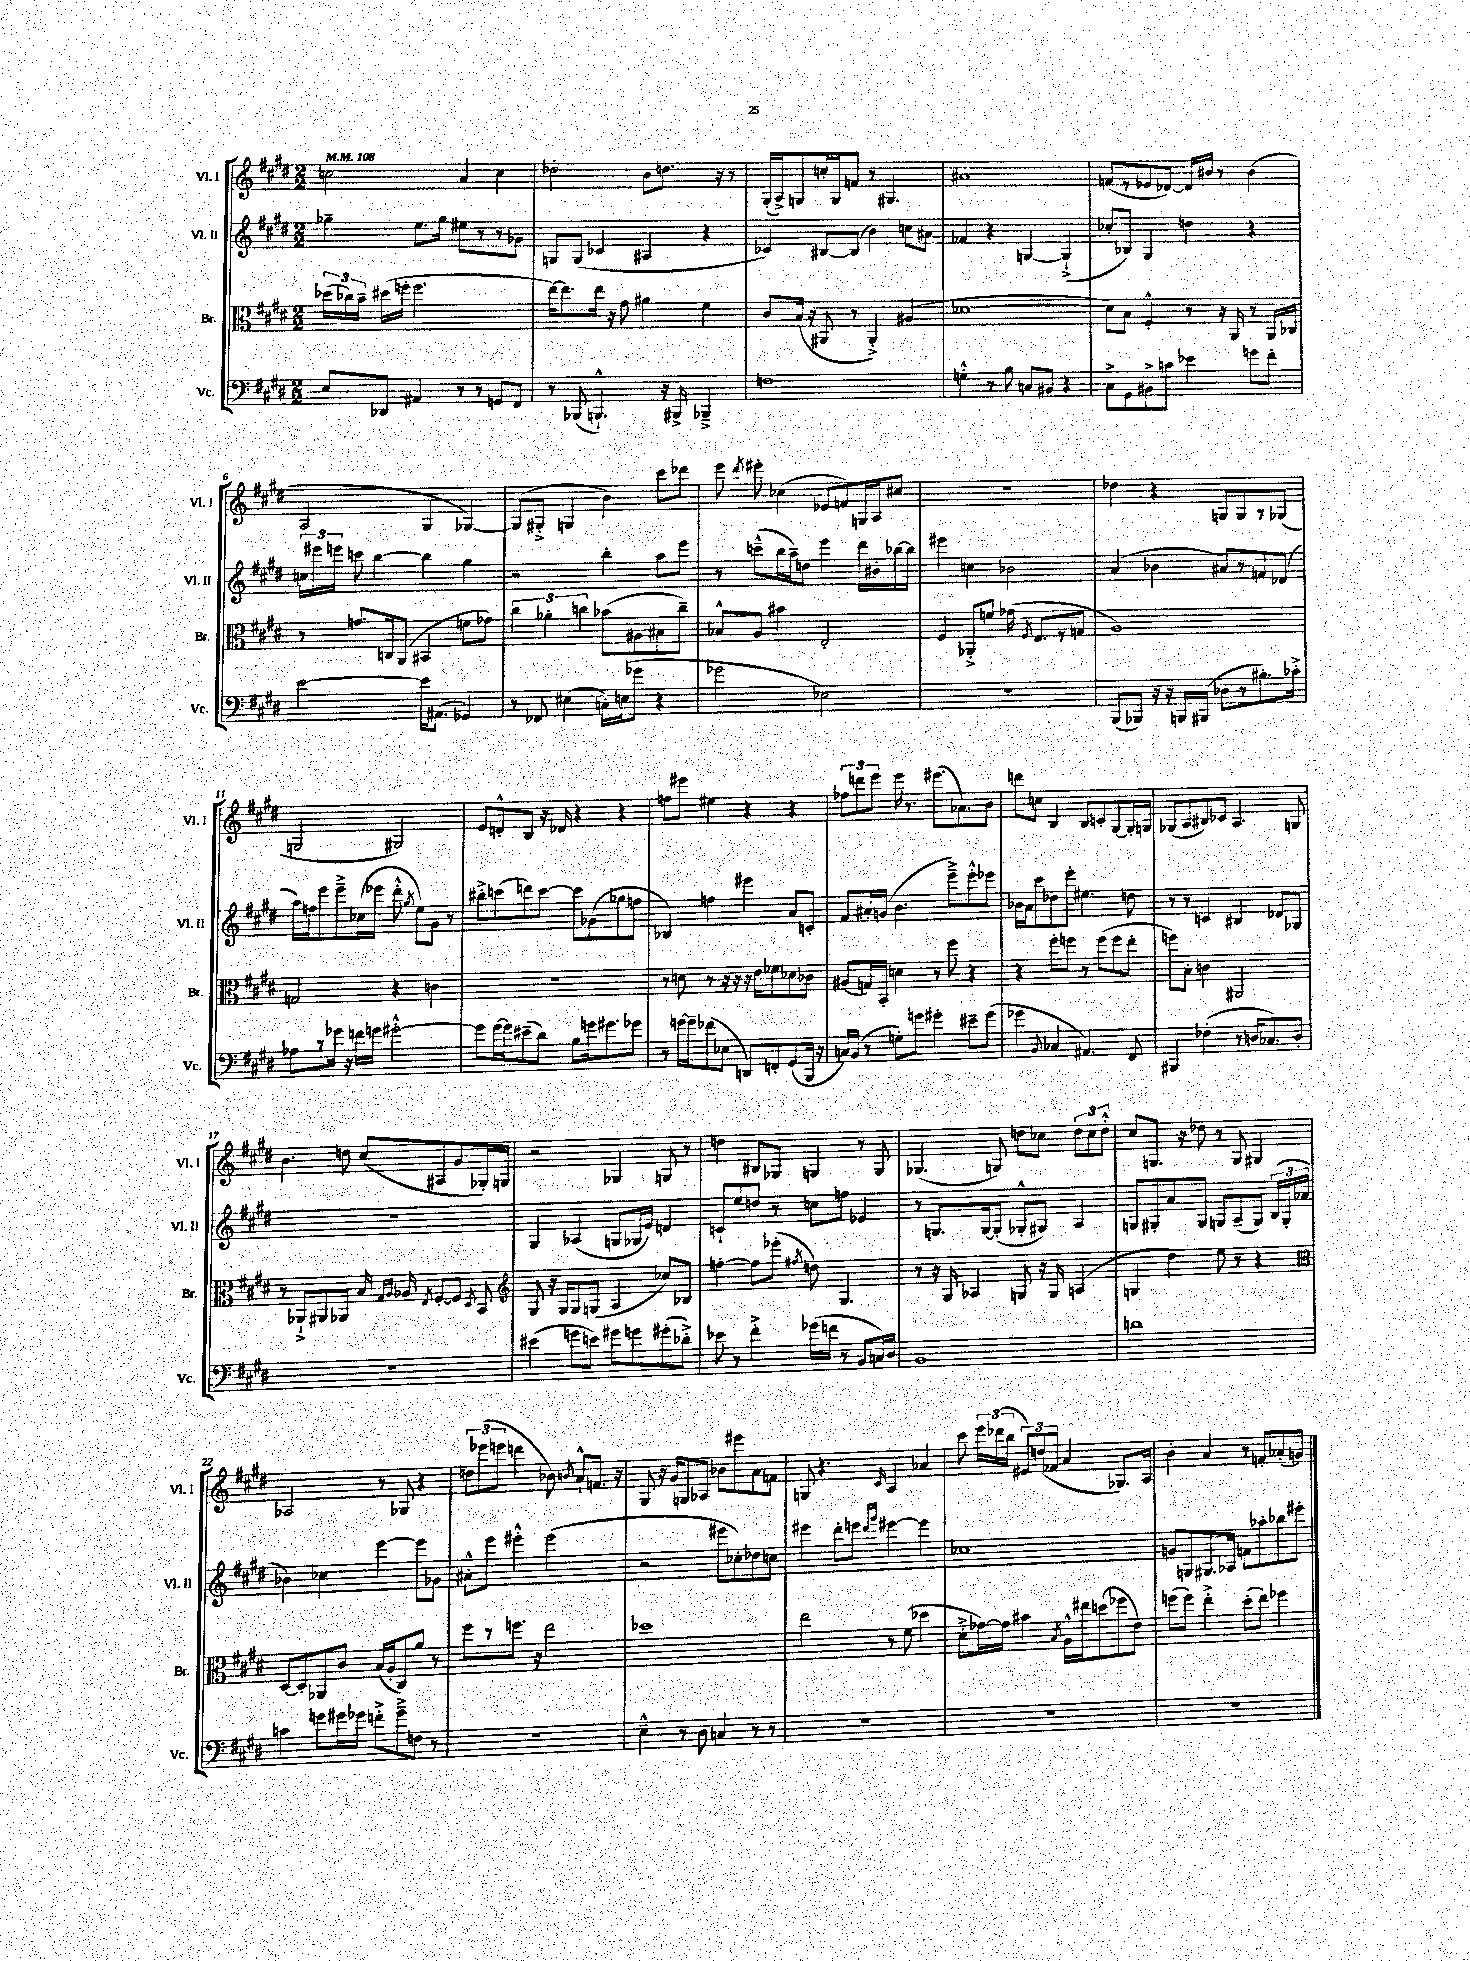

**kern	**kern	**kern	**kern
*part4	*part3	*part2	*part1
*staff4	*staff3	*staff2	*staff1
*I"Vc.	*I"Br.	*I"Vl. II	*I"Vl. I
*I'Vc.	*I'Br.	*I'Vl. II	*I'Vl. I
*clefF4	*clefC3	*clefG2	*clefG2
*k[f#c#g#d#]	*k[f#c#g#d#]	*k[f#c#g#d#]	*k[f#c#g#d#]
*M2/2	*M2/2	*M2/2	*M2/2
*MM108	*MM108	*MM108	*MM108
=1	=1	=1	=1
8E/L	(24dd-X\LL	4gg-X~\	2ccn\
.	24cc-X\)	.	.
.	24b~\JJ	.	.
8DD-X/J	(16dd#X\LL	.	.
.	16ffn'\JJ	.	.
4AA#X/	2.ff\	8.ee\L	.
.	.	16gg-\Jk	.
8r	.	8ee#X\L	4a/
8r	.	8r	.
8GGn/L	.	8r	4cc\
8FF#/J	.	8g-X\J	.
=2	=2	=2	=2
8r	[16ee\KL)	8Gn/L	2dd-X'\
.	8.ee\]	.	.
(8BBB-X/	.	(8G/J	.
4.BBBn`^^/)	16ee\Jk	4c-X/	.
.	16r	.	.
.	8g#\	.	.
.	4a#X\	4A#X/	8b\L
16r	.	.	8.ddn\J
16BBB#X^/	.	.	.
4BBB-X~^/	4f#\	4r	.
.	.	.	16r
.	.	.	8r
=3	=3	=3	=3
1Fn	8c#/L	4c-X/)	(16G#'/LL
.	.	.	16A^/J)
.	(16B/Jk	.	8Gn/
.	16r	.	.
.	8AA#X/	[8B#X/L	16ccn'/L
.	.	.	16G/J
.	8r	(8B#/J]	8fn/J
.	4AA#'^/)	4b\)	8r
.	.	.	4.G#X/
.	(4A#X/	8ccn\L	.
.	.	8a#X\J	.
=4	=4	=4	=4
4Gn'^^\	[1d-X	4f-X/	1a#X
8r	.	4r	.
8B\	.	.	.
8Cn/L	.	[4Gn/	.
8BB#X/J	.	.	.
4r	.	(4G`^/]	.
=5	=5	=5	=5
8C#^\L	8d-\L])	8cc-X'/L	(8fn/L
8GG#\	8B\J	8B-X/J)	8r
8BB#X^\	4F#'^^/	4G#/	8e-X/
8cn\J	.	.	[8d-X/J)
4e-X\	8r	4ddn\	16d-/LL]
.	.	.	16b#X/JJ
.	16r	.	8r
.	16AA/	.	.
8gn\L	8r	4r	(4b#\
8f#'\J	16AA/LL	.	.
.	16C-X/JJ	.	.
!!LO:LB:g=z
=6	=6	=6	=6
[2e\	8r	24ccn\LL	2A/
.	.	24eee#X\	.
.	.	24eeen\JJ	.
.	8.gn/L	8cccn\	.
.	.	[4bb\	.
.	16Cn/k	.	.
.	(8AA/J	.	.
16e\KL]	4BB#X/	4bb\]	4G#/
(8.AA#X\J	.	.	.
4GG-X/)	8fn\L	4gg#\	[4G-X/)
.	8g-X\J)	.	.
=7	=7	=7	=7
8r	6cc#\	2r	(8G-/L]
8FF-X/	.	.	8G#X'^/J
.	6a-X'\	.	.
(4E#X\	.	.	4Gn/
.	6ccn\	.	.
16Cn'\LL)	(8b-X\L	4bb'\	4b\)
(16En\J	.	.	.
8g-X\J	8A#X\	.	.
4r	8B#X\	8aa\L	8ccc#\L
.	8cc~\J)	8eee\J	8ddd-X\J
=8	=8	=8	=8
2g-X\	8B-X^^/L	8r	8eee\
.	.	.	8qddd#/
.	8A/J	(8cccn~^^\L	8eee#X'\
.	4b#X\	16bb\L	(4cc-X\
.	.	16aa~\J)	.
.	.	8ddn\J	.
2E-X\)	2E'/	4eee\	8e-X/L
.	.	.	8fn/)
.	.	16ddd#\LL	16Gn/L
.	.	16b#X'\	16A/J
.	.	[16bb-X\	8cc#X/J
.	.	16bb-\JJ]	.
=9	=9	=9	=9
1r	4F#/	4eee#X\	1r
.	8AA-X'^/L	4ccn\	.
.	8fn/J	.	.
.	(16g-X\	2b-X\	.
.	8qF#/	.	.
.	8.E/L	.	.
.	8r	.	.
.	8Gn/J	.	.
=10	=10	=10	=10
(8BBB/L	1A)	(4a/	4dd-X\
8BBB-X/J)	.	.	.
16r	.	4b-X\	4r
16r	.	.	.
16BBBn/LL	.	.	.
(16BBB#X/JJ	.	.	.
8D-X\L	.	8a#X/L)	8Gn/L
8r	.	8r	8G/
8.B#X'\)	.	8fn/	8r
.	.	(8d-X/J	(8G-X/J
16c-X'^\Jk	.	.	.
!!LO:LB:g=z
=11	=11	=11	=11
8A-X\L	2Gn/	16aa\LL)	2Gn/
.	.	16ffn\J	.
8r	.	8eee\	.
16g-X\Jk	.	8eee~^\	.
16r	.	.	.
16fn\LL	.	(16cc-X\L	.
16gn\JJ	.	16eee-X\JJ	.
[2g#X'^^\	4r	8ddd#'^^\	2G#X/)
.	.	8qgg#/	.
.	.	8ee\L)	.
.	4cn\	8g#\J	.
.	.	8r	.
=12	=12	=12	=12
8g#\L]	1r	8bb#X'^\L	8e/L
[16g#\L	.	(8cccn\	8dn'^^/
16g#\J]	.	.	.
(8e#X~\	.	8dddn\)	8B/J
8d#\J)	.	[8ccc\J	16r
.	.	.	16d-X/
8B\L	.	8ccc\L]	4r
16gn\k	.	(8g-X\	.
8.g#X\	.	.	.
.	.	8gg-X\	4r
8g-X\J	.	8ffn\J	.
=13	=13	=13	=13
8r	8r	4B-X/)	8ffn\L
[16gn\LL	8dn\	.	8eee#X\J
16g~\J]	.	.	.
(8f-X\	8r	4ffn\	4ee#X\
8E-X\J	16r	.	.
.	16r	.	.
8DDn/L)	16r	4eee#X\	4r
.	16e\KL	.	.
8FFn'/	8f-X\	.	.
(8GG#/	8d-X\	8a/L	4r
16BBB/Jk	8c-X\J	8cn'/J	.
16r	.	.	.
=14	=14	=14	=14
16Cn/LL)	(8A#X/L	8f#/L	12ff-X\L
(16BB/JJ	.	.	.
.	.	.	12dddn\
8r	16Gn/L)	16a#X'/L	.
.	.	.	12eee\J
.	16BB'/JJ	(16gn/JJ	.
8Gn'\L)	4dn\	4.b\	16eee\
.	.	.	8.r
8gn\J	.	.	.
4g#X'\	8r	.	(8.eee#X\L
.	8ff#\	8eee~^\L)	.
.	.	.	8.a-X\)
8e#X~\L	4r	8eee'^^\	.
(8g#\J	.	8eee-X\J	8b\J
=15	=15	=15	=15
4g-X\	4r	16b-X\LL	8dddn\L
.	.	16a\J	.
.	.	8ccc#\	8ccn\J
8qqBB/	.	.	.
4C-X/	8ff#'\L	8dd-X\	4B/
.	8ffn\J	8eee'\J	.
4.AA#X/)	8r	4.ee#X\	8B/L
.	(8ff\L	.	8cn'/
.	8ff\	.	[8G#/
8FF#/	8ee'\J	8ddn\	16G#'/L]
.	.	.	16Gn/JJ
=16	=16	=16	=16
4BBB#X/	8ffn\L)	8r	(8G-X/L
.	8B'\J	8r	8A/
(4F-X'\	4cn\	4cn/	8B#X/)
.	.	.	8c-X/J
8r	2AA#X/	4B#X/	4.A/
16Dn/KL	.	.	.
8.C-X/)	.	.	.
.	.	8d-X/L	.
8D'/J	.	8G-X/J	8Gn/
!!LO:LB:g=z
=17	=17	=17	=17
1r	8r	1r	4.b\
.	8AA-X`^/L	.	.
.	8AA#X/	.	.
.	8AA-X/J	.	8ddn\
.	16B/	.	(8cc#/L
.	16qqG#/LL	.	.
.	16qqA/JJ	.	.
.	16A-X/	.	.
.	8qE/	.	.
.	[8F#'/L	.	8A#X/
.	8F#/J]	.	8g#/
.	8qD#/	.	.
.	8BB/	.	16G-X'/L)
.	.	.	16Gn/JJ
=18	=18	=18	=18
*	*clefG2	*	*
(4e#X\	8G#/	4G#/	2r
.	16r	.	.
.	16G#/KL	.	.
8gn\L	8G#/	(4A-X/	.
8en\J)	(8Gn/J	.	.
8g#X\L	4A/	8Gn/L	4G-X/
8gn\	.	16G-X/L	.
.	.	16e/JJ)	.
(8g#X'\	8cc-X/L)	4dn/	8Gn/
8d-X'^\J)	8B-X/J	.	8r
=19	=19	=19	=19
8e-X\	[4ffn'\	8cn`/L	4ddn\
8r	.	8ee/	.
4f#'^\	8ff\L]	8ddn/J	8B#X/L
.	(8eee-X'\J	8r	8G-X/J
.	8qff#X/	.	.
(16g-X\LL	8ddn\)	8ccn\L	4Gn/
16fn\JJ	.	.	.
8r	4.G#/	8ffn\J	.
8BB/L	.	4e-X/	8r
16Cn/L)	.	.	8G/
16D#/JJ	.	.	.
=20	=20	=20	=20
1BB	8r	8r	(4.G-X/
.	16r	8.Gn/L	.
.	16G#/	.	.
.	4A-X/	.	.
.	.	[16G/k	.
.	.	(8G'/J]	8Gn/)
.	8Gn/	8G-X'^^/L	8ddn\L
.	16r	8G#X/J)	8cc-X\J
.	16G/	.	.
.	(4An/	4A/	12dd\L
.	.	.	12cc-\
.	.	.	12dd'^^\J
=21	=21	=21	=21
1dn	4Gn/	8Gn/L	8cc#/L
.	.	8G#X'/	8.Gn/J
.	4dd#\)	8a/	.
.	.	.	16r
.	.	8G#/J	8dd-X\
.	8ee\	8Gn/L	8r
.	8r	(8A~/	8G/
.	4r	8G/J)	4G#X/
.	.	(24B/LL	.
.	.	24G'/	.
.	.	24a-X/JJ	.
!!LO:LB:g=z
=22	=22	=22	=22
*	*clefC3	*	*
4cn\	[8D#/L	4b-X\)	2A-X/
.	8D#'/]	.	.
8gn\L	8AA-X/	4cc-X\	.
16g#X\L	8c#/J	.	.
16g-X\JJ	.	.	.
8fn'^\L	(16B/LL	[4eee\	8r
.	16A'/J	.	.
8g-~^\	8C#/)	.	8G-X/
8Fn\J	8a/J	8eee\L]	4r
8r	8r	8g-X\J	.
=23	=23	=23	=23
1r	8ff#\L	8a#X'^^\L	12ddn\L
.	.	.	(12eee-X\
.	8r	8eee\J	.
.	.	.	12eeen\J
.	8.ffn\J	4eee#X'^^\	4dddn\
.	16r	.	.
.	2ee\	(2eee#\	8b-X\)
.	.	.	8qbn/
.	.	.	8a`^^/L
.	.	.	8.fn/J
.	.	.	16r
=24	=24	=24	=24
4E~^^\	1dd-X	2r	8G#/
.	.	.	16r
.	.	.	16g#/KL
8r	.	.	8Gn/
8D#\	.	.	8A-X/J
4Cn/	.	8eee#X\L	8b-X\L
.	.	8cc-X'\)	8eee#X\
8r	.	8dd-X\	8a\
8r	.	8ccn\J	8fn\J
=25	=25	=25	=25
1r	2ee\	4eee#X\	8Gn/
.	.	.	4.r
.	.	8ddd#'\L	.
.	.	8eeen\J	.
.	.	16qqddd#/LL	.
.	.	16qqggg#/JJ	16qqc#/
.	8r	[4eee#X\	4A/
.	(8f#\	.	.
.	4dd-X\	4eee#\]	4a-X/
=26	=26	=26	=26
1r	8d#'^\L	1cc-X	8ccc#\
.	[16g-X\L)	.	24eee\LL
.	.	.	(24ddd-X\
.	16g-\JJ]	.	.
.	.	.	24bb\JJ
.	4b#X\	.	12e#X/L)
.	.	.	(12ddn/
.	.	.	12f-X/J
.	8qB/	.	.
.	16A^^\LL	.	4a/
.	16ee#X\J	.	.
.	(8ddn\	.	.
.	8ff-X\	.	8.G-X/L)
.	8e\J)	.	.
.	.	.	16A/Jk
=27	=27	=27	=27
1r	(8ffn\L	8gn/L	4b'\
.	8ff\J)	8Gn/	.
.	4ee'^\	8.G#X/	4a/
.	.	16A-X/Jk	.
.	(8dd#'\L	8fn\L	8r
.	8ee\J)	8aa-X'\	8fn'/L
.	4ff-X\	8bb-X\	(8a-X'/
.	.	8eee#X'\J	8gn/J)
==	==	==	==
*-	*-	*-	*-
